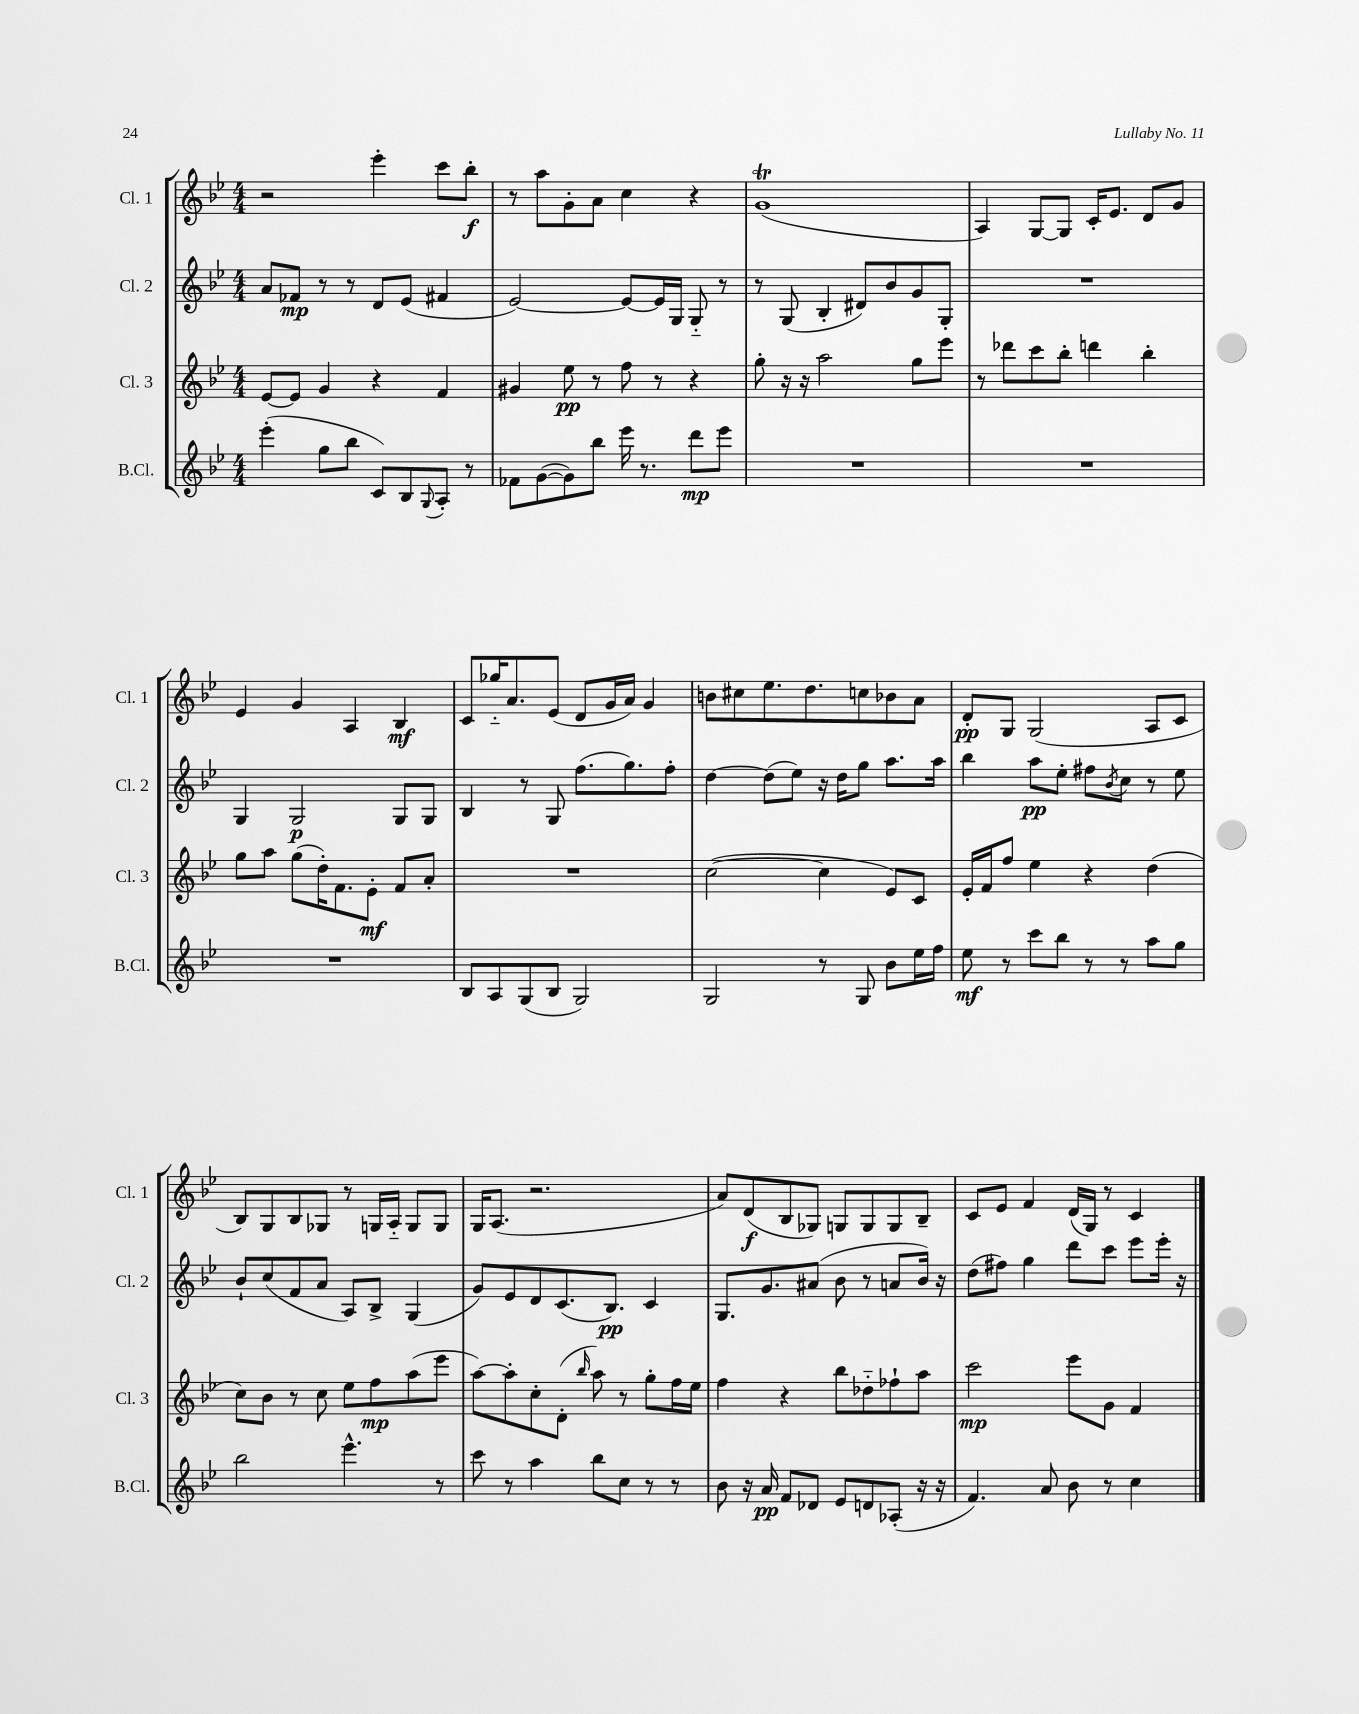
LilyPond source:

<<
\new StaffGroup <<
\new Staff = "s0" \with { instrumentName = "Cl. 1" shortInstrumentName = "Cl. 1" } {
    \clef treble \key bes \major \numericTimeSignature \time 4/4
    r2 ees'''4-. c'''8 bes''8-.\f |
    r8 a''8 g'8-. a'8 c''4 r4 |
    g'1\trill( |
    a4) g8~ g8 c'16-. ees'8. d'8 g'8 |
    ees'4 g'4 a4 bes4\mf |
    c'8 ges''16-_ a'8. ees'8( d'8 g'16 a'16) g'4 |
    b'8 cis''8 ees''8. d''8. c''8 bes'8 a'8 |
    d'8-.\pp g8 g2( a8 c'8 |
    bes8) g8 bes8 ges8 r8 g16 a16-_ g8 g8 |
    g16 a8.( r2. |
    a'8) d'8\f( bes8 ges8) g8 g8 g8 bes8-- |
    c'8 ees'8 f'4 d'16( g16) r8 c'4 \bar "|." |
}
\new Staff = "s1" \with { instrumentName = "Cl. 2" shortInstrumentName = "Cl. 2" } {
    \clef treble \key bes \major \numericTimeSignature \time 4/4
    a'8 fes'8\mp r8 r8 d'8 ees'8( fis'4 |
    ees'2~) ees'8~ ees'16 g16 g8-_ r8 |
    r8 g8( bes4-. dis'8) bes'8 g'8 g8-. |
    R1 |
    g4 g2\p g8 g8 |
    bes4 r8 g8 f''8.( g''8.) f''8-. |
    d''4~ d''8( ees''8) r16 d''16 g''8 a''8. a''16 |
    bes''4 a''8\pp ees''8-. fis''8 \acciaccatura { bes'8 } c''8 r8 ees''8 |
    bes'8-! c''8( f'8 a'8 a8) bes8-> g4( |
    g'8) ees'8 d'8 c'8.( bes8.\pp) c'4 |
    g8. g'8. ais'8( bes'8 r8 a'8 bes'16) r16 |
    d''8( fis''8) g''4 d'''8 c'''8 ees'''8 ees'''16-. r16 \bar "|." |
}
\new Staff = "s2" \with { instrumentName = "Cl. 3" shortInstrumentName = "Cl. 3" } {
    \clef treble \key bes \major \numericTimeSignature \time 4/4
    ees'8~ ees'8 g'4 r4 f'4 |
    gis'4 ees''8\pp r8 f''8 r8 r4 |
    g''8-. r16 r16 a''2 g''8 ees'''8 |
    r8 des'''8 c'''8 bes''8-. d'''4 bes''4-. |
    g''8 a''8 g''8( d''16-.) f'8. ees'8-.\mf f'8 a'8-. |
    R1 |
    c''2~( c''4 ees'8) c'8 |
    ees'16-. f'16 f''8 ees''4 r4 d''4( |
    c''8) bes'8 r8 c''8 ees''8 f''8\mp a''8( ees'''8 |
    a''8~) a''8-. c''8-. d'8-.( \grace { bes''16 } a''8) r8 g''8-. f''16 ees''16 |
    f''4 r4 bes''8 des''8-_ fes''8-! a''8 |
    c'''2\mp ees'''8 g'8 f'4 \bar "|." |
}
\new Staff = "s3" \with { instrumentName = "B.Cl." shortInstrumentName = "B.Cl." } {
    \clef treble \key bes \major \numericTimeSignature \time 4/4
    ees'''4-.( g''8 bes''8 c'8) bes8 \appoggiatura { g8 } a8-. r8 |
    fes'8 g'8~( g'8) bes''8 ees'''16 r8. d'''8\mp ees'''8 |
    R1 |
    R1 |
    R1 |
    bes8 a8 g8( bes8 g2) |
    g2 r8 g8 bes'8 ees''16 f''16 |
    ees''8\mf r8 c'''8 bes''8 r8 r8 a''8 g''8 |
    bes''2 ees'''4.-^ r8 |
    c'''8 r8 a''4 bes''8 c''8 r8 r8 |
    bes'8 r16 a'16\pp f'8 des'8 ees'8 d'8 aes8-.( r16 r16 |
    f'4.) a'8 bes'8 r8 c''4 \bar "|." |
}
>>
>>
\layout { \context { \Score \remove "Bar_number_engraver" } }
